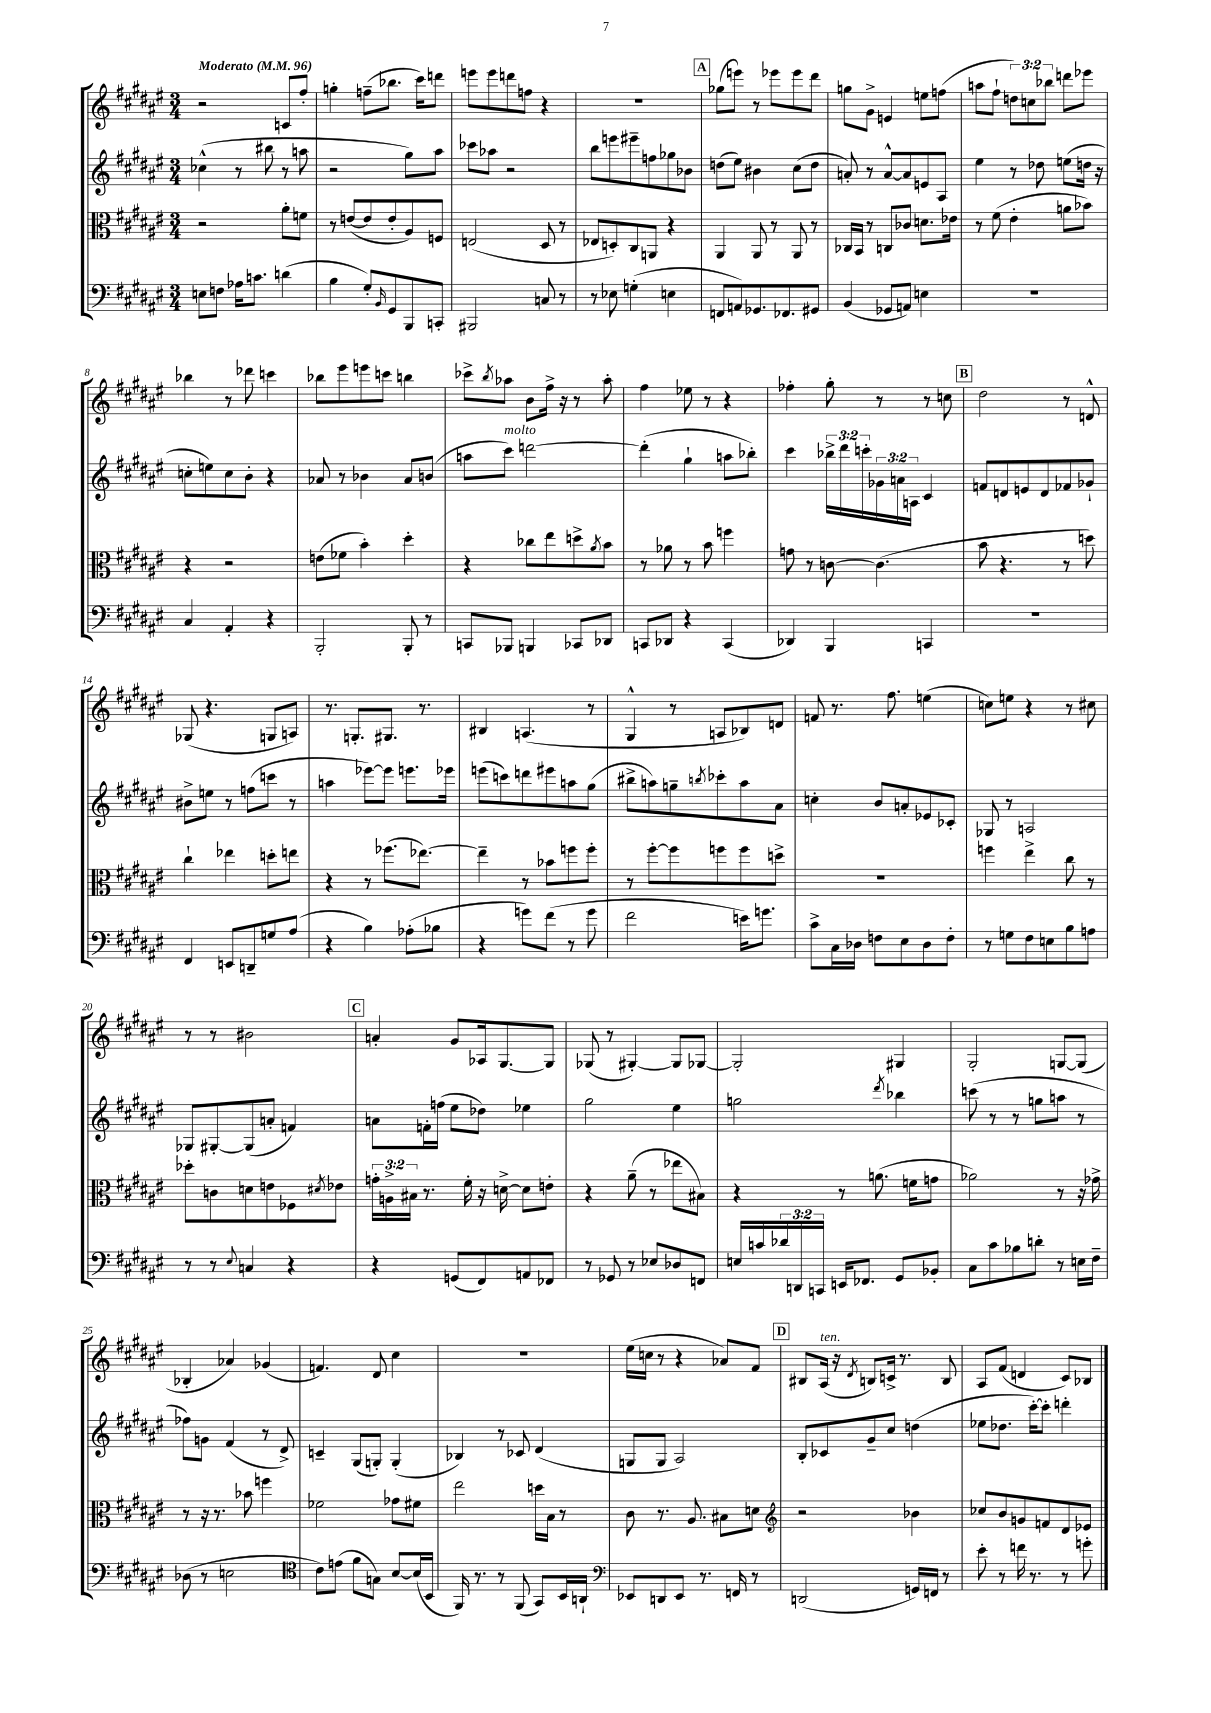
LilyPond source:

<<
\new StaffGroup <<
\new Staff = "s0" {
    \clef treble \key fis \major \numericTimeSignature \time 3/4 \override Staff.TupletNumber.text = #tuplet-number::calc-fraction-text \tempo "Moderato" 4 = 96
    r2 c'8 fis''8-. |
    g''4-. f''8--( bes''8. cis'''16) d'''8 |
    e'''8 e'''8 d'''8 f''8 r4 |
    R2. |
    \mark \markup { \box "A" } ges''8( e'''8) r8 ees'''8 ees'''8 dis'''8 |
    g''8 gis'8-> e'4 e''8 f''8( |
    a''8 fis''8-! \tuplet 3/2 { d''8) c''8 bes''8 } d'''8 ees'''8 |
    bes''4 r8 des'''8 c'''4 |
    bes''8 eis'''8 e'''8 c'''8 b''4 |
    ces'''8-> \acciaccatura { b''8 } aes''8 b'8 fis''16-> r16 r8 aes''8-. |
    fis''4 ees''8 r8 r4 |
    fes''4-. gis''8-. r8 r8 c''8 |
    \mark \markup { \box "B" } dis''2 r8 d'8-^ |
    ges8( r4. g8 a8) |
    r8. g8.-. gis8. r8. |
    bis4 a4.( r8 |
    gis4-^ r8 a8 bes8) d'8 |
    f'8 r8. fis''8. e''4( |
    c''8) e''8 r4 r8 cis''8 |
    r8 r8 bis'2 |
    \mark \markup { \box "C" } a'4-. gis'8 aes16 gis8.~ gis8 |
    ges8( r8 gis4~-.) gis8 ges8~ |
    ges2-. gis4 |
    gis2-. g8~ g8( |
    bes4-. aes'4) ges'4( |
    f'4.) dis'8 cis''4 |
    R2. |
    eis''16( c''16 r8 r4 aes'8) fis'8 |
    \mark \markup { \box "D" } bis8 ais16^\markup { \italic "ten." }( r16 \acciaccatura { dis'8 } b8) c'16-> r8. b8 |
    ais8 fis'8( d'4 cis'8) bes8 \bar "|." |
}
\new Staff = "s1" {
    \clef treble \key fis \major \numericTimeSignature \time 3/4 \override Staff.TupletNumber.text = #tuplet-number::calc-fraction-text
    ces''4-^( r8 bis''8 r8 a''8 |
    r2 gis''8) ais''8 |
    ces'''8 aes''8 r2 |
    b''8 e'''8 eis'''8-- f''8 ges''8 bes'8 |
    \mark \markup { \box "A" } d''8( eis''8) bis'4 cis''8( d''8 |
    a'8-.) r8 a'8~-^ a'8 e'8 ais8 |
    eis''4 r8 des''8 e''8( d''16 r16 |
    c''8-. e''8) c''8 b'8-. r4 |
    aes'8 r8 bes'4 aes'8 b'8( |
    a''8 cis'''8^\markup { \italic "molto" }) d'''2~ |
    d'''4-.( gis''4-! a''8 bes''8-.) |
    cis'''4 \tuplet 3/2 { bes''16-> dis'''16 c'''16-. } \tuplet 3/2 { ges'16 a'16 a16 } cis'4 |
    \mark \markup { \box "B" } f'8 d'8 e'8 d'8 fes'8 ges'8-! |
    bis'8-> e''8 r8 f''8( c'''8 r8 |
    a''4 ees'''8~) ees'''8 e'''8. ees'''16 |
    e'''8( c'''8) d'''8 eis'''8 a''8 gis''8( |
    bis''8-> a''8) g''8-- \acciaccatura { b''8 } ces'''8-. a''8 ais'8 |
    c''4-. b'8 a'8-. ees'8 ces'8-. |
    ges8 r8 a2 |
    ges8 gis8~-. gis8( a'8-. f'4) |
    \mark \markup { \box "C" } a'8 f'16-. f''16( eis''8 des''8) ees''4 |
    gis''2 eis''4 |
    g''2 \acciaccatura { dis'''8 } bes''4 |
    c'''8( r8 r8 g''8 a''8 r8 |
    fes''8) g'8 fis'4( r8 dis'8->) |
    c'4-- gis8( g8-.) g4-.( |
    bes4) r8 ces'8 dis'4( |
    g8 g8 ais2) |
    \mark \markup { \box "D" } b8-. ces'8 gis'8-- cis''8 d''4( |
    ees''8 des''8. cis'''16~-.) cis'''8-. d'''4-. \bar "|." |
}
\new Staff = "s2" {
    \clef alto \key fis \major \numericTimeSignature \time 3/4 \override Staff.TupletNumber.text = #tuplet-number::calc-fraction-text
    r2 ais'8-. f'8 |
    r8 e'8~( e'8 e'8-. ais8) f8 |
    e2( dis8 r8 |
    ees8 d8-.) cis8 a,8 r4 |
    \mark \markup { \box "A" } ais,4 ais,8 r8 ais,8 r8 |
    ces16 b,16 r8 c8 ces'8 d'8. ees'16 |
    r8 fis'8( eis'4-. a'8 bes'8) |
    r4 r2 |
    e'8( fes'8 b'4-.) dis''4-. |
    r4 ces''8 eis''8 d''8-> \acciaccatura { ais'8 } b'8 |
    r8 aes'8 r8 b'8 f''4 |
    g'8 r8 c'8~ c'4.( |
    \mark \markup { \box "B" } b'8 r4. r8 d''8) |
    cis''4-! ees''4 d''8-. e''8 |
    r4 r8 fes''8.( ees''8.~) |
    ees''4-- r8 bes'8 f''8 f''8-. |
    r8 fis''8~-. fis''8 f''8 f''8 d''8-> |
    R2. |
    f''4 eis''4-> cis''8 r8 |
    des''8-. c'8 d'8 e'8 fes8 \acciaccatura { dis'8 } ees'8 |
    \mark \markup { \box "C" } \tuplet 3/2 { g'16-. a16-> bis16 } r8. fis'16-. r16 d'16~-> d'8 e'8-. |
    r4 ais'8--( r8 ees''8 bis8) |
    r4 r8 a'8.( f'16 g'8 |
    aes'2) r8 r16 ges'16-> |
    r8 r16 r8. bes'8 f''4 |
    fes'2 ges'8 fis'8 |
    eis''2 d''16 b16 r8 |
    cis'8 r8. ais8. bis8 d'8 |
    \mark \markup { \box "D" } \clef treble r2 bes'4 |
    ces''8 b'8 g'8 f'8 dis'8 ees'8 \bar "|." |
}
\new Staff = "s3" {
    \clef bass \key fis \major \numericTimeSignature \time 3/4 \override Staff.TupletNumber.text = #tuplet-number::calc-fraction-text
    e8 f8 aes16 c'8. d'4( |
    b4 gis8-.) \grace { b,16 } gis,8 b,,8 c,8-. |
    bis,,2 c8 r8 |
    r8 ees8 g4-.( e4 |
    \mark \markup { \box "A" } f,8 a,8) ges,8. fes,8. gis,8 |
    b,4( ges,8 a,8) e4 |
    R2. |
    cis4 ais,4-. r4 |
    b,,2-. b,,8-. r8 |
    c,8 bes,,8 b,,4 ces,8 des,8 |
    c,8 des,8 r4 c,4( |
    des,4) b,,4 c,4 |
    \mark \markup { \box "B" } R2. |
    fis,4 e,8 d,8-- g8 ais8( |
    r4 b4) aes8-.( bes8 |
    r4 g'8) fis'8( r8 g'8 |
    fis'2 e'16) g'8. |
    cis'8-> cis16 des16 f8 eis8 des8 f8-. |
    r8 g8 fis8 e8 b8 a8 |
    r8 r8 \appoggiatura { eis8 } c4 r4 |
    \mark \markup { \box "C" } r4 g,8( fis,8) a,8 fes,8 |
    r8 ges,8 r8 ees8 des8 f,8 |
    e16 c'16 \tuplet 3/2 { des'16 d,16 c,16 } e,16 fes,8. gis,8 bes,8-. |
    cis8 cis'8 bes8 d'8-. r8 e16 fis16-- |
    des8( r8 e2 |
    \clef tenor cis'8) e'8( fis'8 g8) b8~ b16( b,16 |
    fis,16) r8. r8 fis,8( gis,8) b,16 a,16-! |
    \clef bass ees,8 d,8 ees,8 r8. f,16 r8 |
    \mark \markup { \box "D" } d,2( g,16) f,16 r8 |
    eis'8-. r8 f'16 r8. r8 g'8-. \bar "|." |
}
>>
>>
